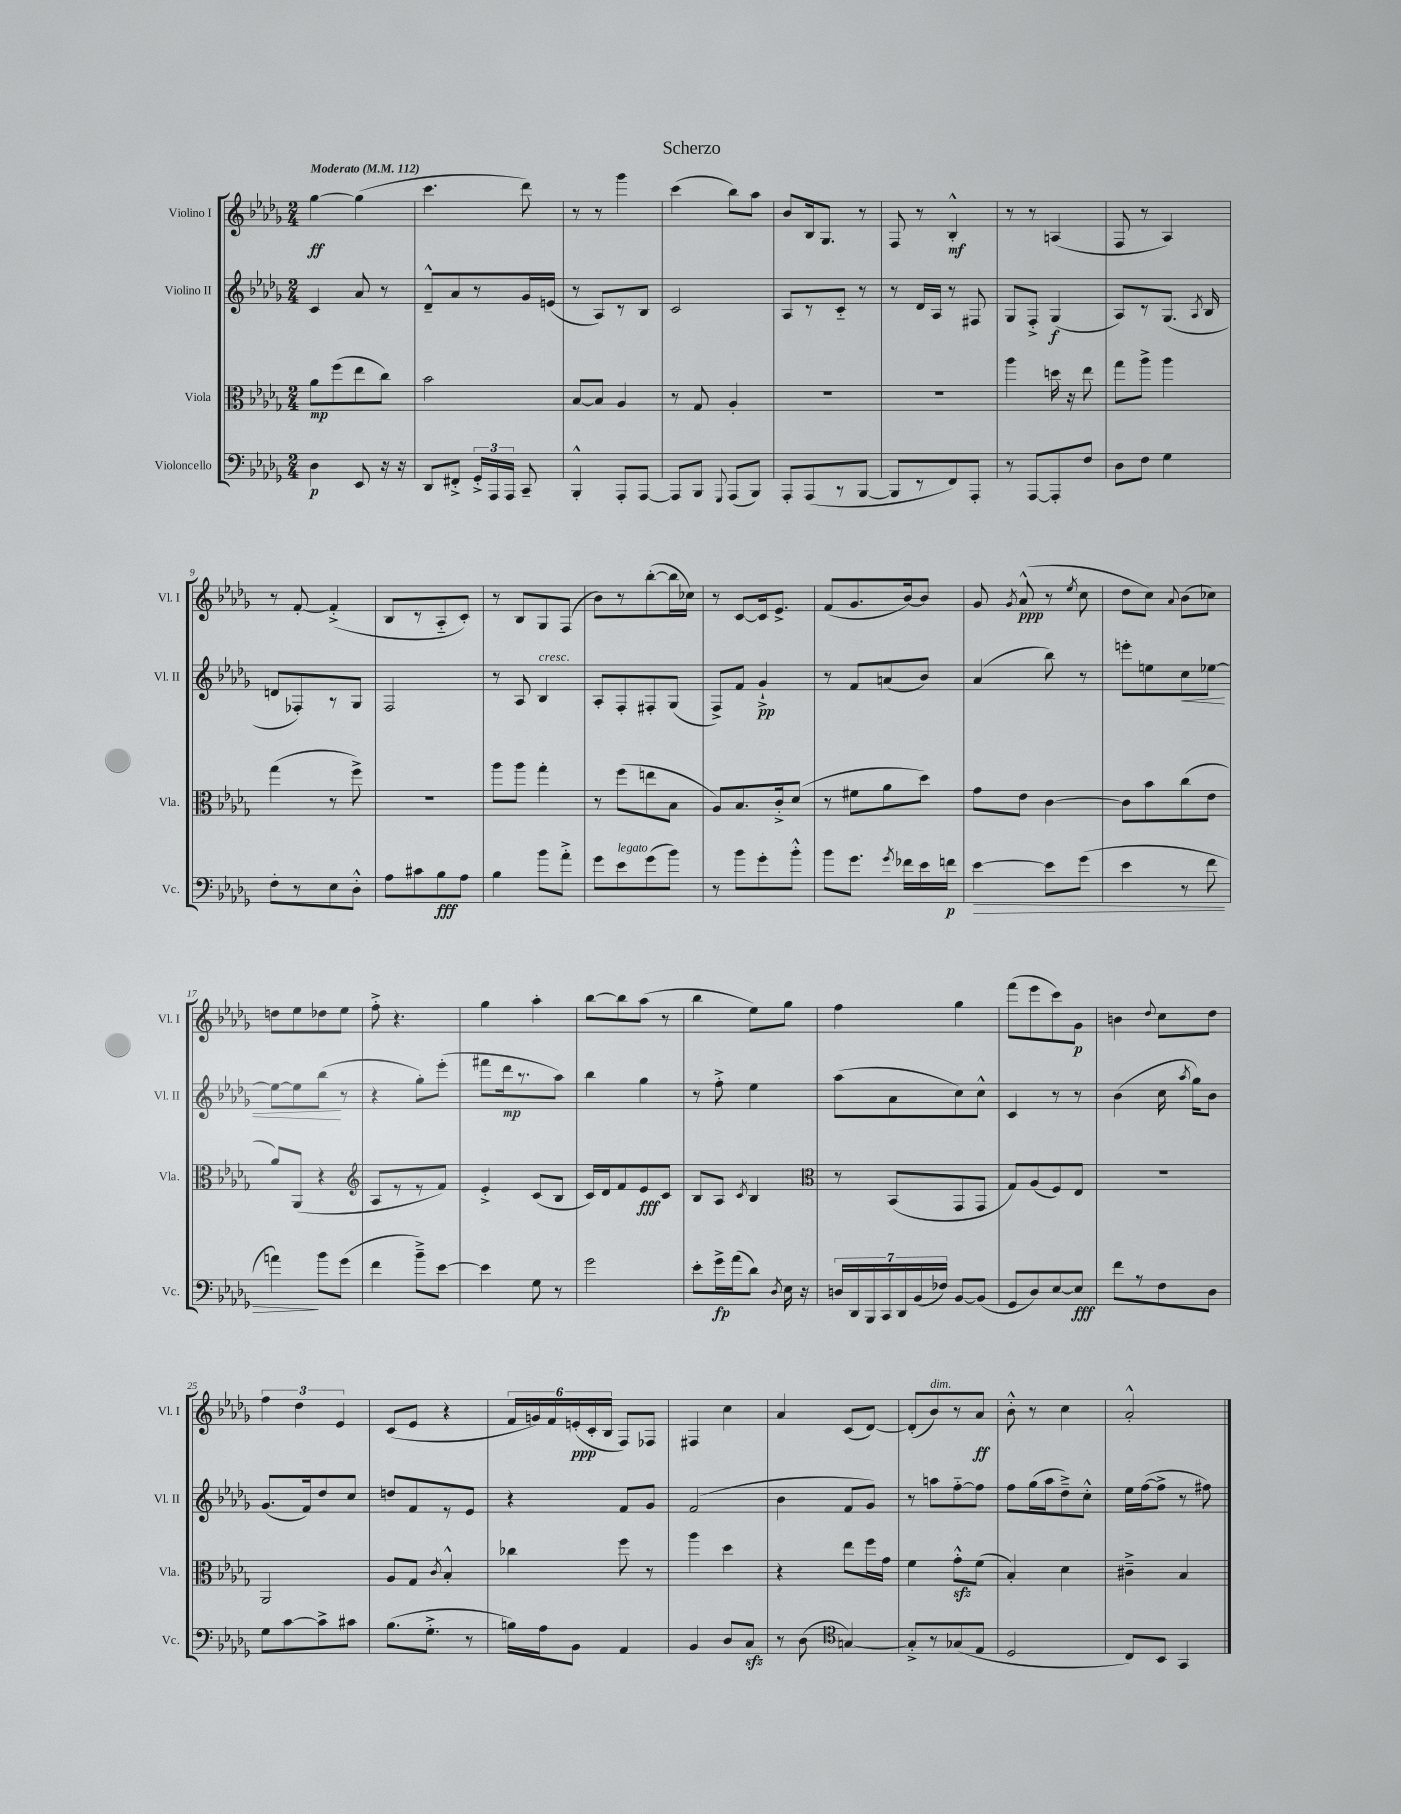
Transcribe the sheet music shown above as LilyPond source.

\header { title = "Scherzo" }
<<
\new StaffGroup <<
\new Staff = "s0" \with { instrumentName = "Violino I" shortInstrumentName = "Vl. I" } {
    \clef treble \key des \major \numericTimeSignature \time 2/4 \tempo "Moderato" 4 = 112
    \autoBeamOff ges''4~\ff ges''4( |
    c'''4. des'''8) |
    r8 r8 ges'''4 |
    c'''4( bes''8[) aes''8] |
    bes'8[ bes16 ges8.] r8 |
    f8 r8 bes4-.-^\mf |
    r8 r8 a4( |
    f8 r8 aes4) |
    r8 f'8~-. f'4-.->( |
    bes8[ r8 aes8-_ c'8]-.) |
    r8 bes8[ ges8 f8]( |
    bes'8[) r8 bes''8~-.( bes''16 ces''16]) |
    r8 c'8[~ c'16 ees'8.]-> |
    f'8[( ges'8. bes'16~) bes'8] |
    ges'8 \acciaccatura { ges'8 } aes'8-^\ppp( r8 \acciaccatura { ees''8 } c''8 |
    des''8[ c''8]) \appoggiatura { aes'8 } bes'8[( ces''8]) |
    d''8[ ees''8 des''8 ees''8] |
    f''8-.-> r4. |
    ges''4 aes''4-. |
    bes''8[~ bes''8 aes''8]( r8 |
    bes''4 ees''8[) ges''8] |
    f''4 ges''4 |
    f'''8[( ees'''8 c'''8) ges'8]\p |
    b'4 \appoggiatura { des''8 } c''8[ des''8] |
    \tuplet 3/2 { f''4 des''4 ees'4 } |
    c'8[( ees'8] r4 |
    \tuplet 6/4 { f'16[ g'16) f'16 e'16-.\ppp( c'16-. bes16] } f8[) fes8] |
    fis4 c''4 |
    aes'4 c'8[( des'8]~) |
    des'8[-.( bes'8^\markup { \italic "dim." }) r8 aes'8]\ff |
    bes'8-.-^ r8 c''4 |
    aes'2-.-^ \bar "|." |
}
\new Staff = "s1" \with { instrumentName = "Violino II" shortInstrumentName = "Vl. II" } {
    \clef treble \key des \major \numericTimeSignature \time 2/4
    \autoBeamOff c'4 aes'8 r8 |
    des'8[---^ aes'8 r8 ges'16 e'16]( |
    r8 aes8[) r8 bes8] |
    c'2 |
    aes8[ r8 c'8]-_ r8 |
    r8 des'16[ aes16] r8 fis8 |
    ges8[ f8]-.-> ges4\f( |
    aes8[) r8 ges8.]( \acciaccatura { aes8 } bes16 |
    d'8[ fes8-.) r8 ges8] |
    f2 |
    r8 aes8 bes4^\markup { \italic "cresc." } |
    aes8[-. f8-. fis8-. ges8]( |
    f8[->) f'8] ges'4-!->\pp |
    r8 f'8[ a'8( bes'8]) |
    aes'4( bes''8) r8 |
    e'''8[-. e''8 c''8\< ees''8]~ |
    ees''8[~ ees''8 bes''8]\!( r8 |
    r4 ges''8[-.) ees'''8]-.( |
    fis'''8[ des'''16\mp r8. aes''8]) |
    bes''4 ges''4 |
    r8 f''8-.-> ees''4 |
    aes''8[( aes'8 c''8) c''8]-^ |
    c'4 r8 r8 |
    bes'4( c''16 \acciaccatura { aes''8 } ges''16[) bes'8] |
    ges'8.[( f'16) des''8 c''8] |
    d''8[ f'8 r8 ees'8] |
    r4 f'8[ ges'8] |
    f'2( |
    bes'4 f'8[ ges'8]) |
    r8 a''8[ f''8~-_ f''8] |
    f''8[ ges''16( aes''16 des''8--->) c''8]-.-^ |
    ees''16[ f''16~( f''8]-> r8 fis''8) \bar "|." |
}
\new Staff = "s2" \with { instrumentName = "Viola" shortInstrumentName = "Vla." } {
    \clef alto \key des \major \numericTimeSignature \time 2/4
    \autoBeamOff aes'8[\mp f''8( ees''8 c''8]) |
    bes'2 |
    bes8[~ bes8] aes4 |
    r8 ges8 aes4-. |
    R2 |
    R2 |
    aes''4 d''16 r16 ees''8 |
    ges''8[ aes''8]-> aes''4 |
    ges''4( r8 f''8->) |
    r2 |
    aes''8[ aes''8] ges''4-. |
    r8 f''8[( e''8 bes8] |
    aes8[) bes8. c'16-.-> des'8]( |
    r8 fis'8[ aes'8 des''8]) |
    ges'8[ ees'8] c'4~ |
    c'8[ bes'8 c''8( ees'8] |
    aes'8[) aes,8]( r4 |
    \clef treble aes8[ r8 r8 f'8]) |
    ees'4-.-> c'8[( bes8] |
    c'16[) des'16 f'8 ees'8\fff c'8] |
    bes8[ aes8] \acciaccatura { c'8 } bes4 |
    \clef alto r8 bes,8[( ges,8 ges,8] |
    ges8[) aes8( f8) ees8] |
    R2 |
    aes,2 |
    aes8[ ges8] \acciaccatura { c'8 } bes4-.-^ |
    ces''4 f''8 r8 |
    aes''4 des''4 |
    r4 ees''8[ f''16 ges'16] |
    f'4 ges'8[-.-^\sfz f'8]( |
    bes4-.) des'4 |
    cis'4---> bes4 \bar "|." |
}
\new Staff = "s3" \with { instrumentName = "Violoncello" shortInstrumentName = "Vc." } {
    \clef bass \key des \major \numericTimeSignature \time 2/4
    \autoBeamOff des4\p ees,8 r16 r16 |
    des,8[ fis,8]-.-> \tuplet 3/2 { ges,16[-.-> aes,,16 aes,,16] } c,8-- |
    bes,,4-.-^ aes,,8[-. aes,,8]~ |
    aes,,8[ bes,,8] \appoggiatura { ges,,8 } aes,,8[( bes,,8]) |
    aes,,8[-. aes,,8( r8 bes,,8]~ |
    bes,,8[ r8 f,8) aes,,8]-. |
    r8 aes,,8[~ aes,,8-. f8] |
    des8[ f8] ges4 |
    f8[-. r8 ees8 des8]-.-^ |
    aes8[ cis'8 bes8\fff aes8] |
    bes4 bes'8[ aes'8]-.-> |
    ges'8[ ees'8^\markup { \italic "legato" } ges'8( bes'8]) |
    r8 bes'8[ ges'8-. bes'8]-.-^ |
    bes'8[ ges'8.] \acciaccatura { ges'8 } fes'16[ ees'16 f'16]\p |
    ees'4~\> ees'8[ ges'8]( |
    ees'4 r8 f'8 |
    a'4\!) bes'8[ ges'8]( |
    f'4 bes'8[--->) ees'8]~ |
    ees'4 ges8 r8 |
    ges'2 |
    ees'8[-. ges'16->\fp aes'16( des'8]) \acciaccatura { des8 } ees16 r16 |
    \tuplet 7/4 { d16[ des,16 bes,,16 c,16 des,16 bes,16( fes16]) } bes,8[~ bes,8]( |
    ges,8[ des8) ees8~ ees8]\fff |
    f'8[ r8 f8 des8] |
    ges8[ c'8~ c'8-> cis'8] |
    bes8.[( ges8.]-.-> r8 |
    b16[) aes16 bes,8] aes,4 |
    bes,4 des8[ c8]\sfz |
    r8 des8( \clef tenor g4~) |
    g8[-.-> r8 ges8( ees8] |
    des2 |
    c8[) bes,8] ges,4 \bar "|." |
}
>>
>>
